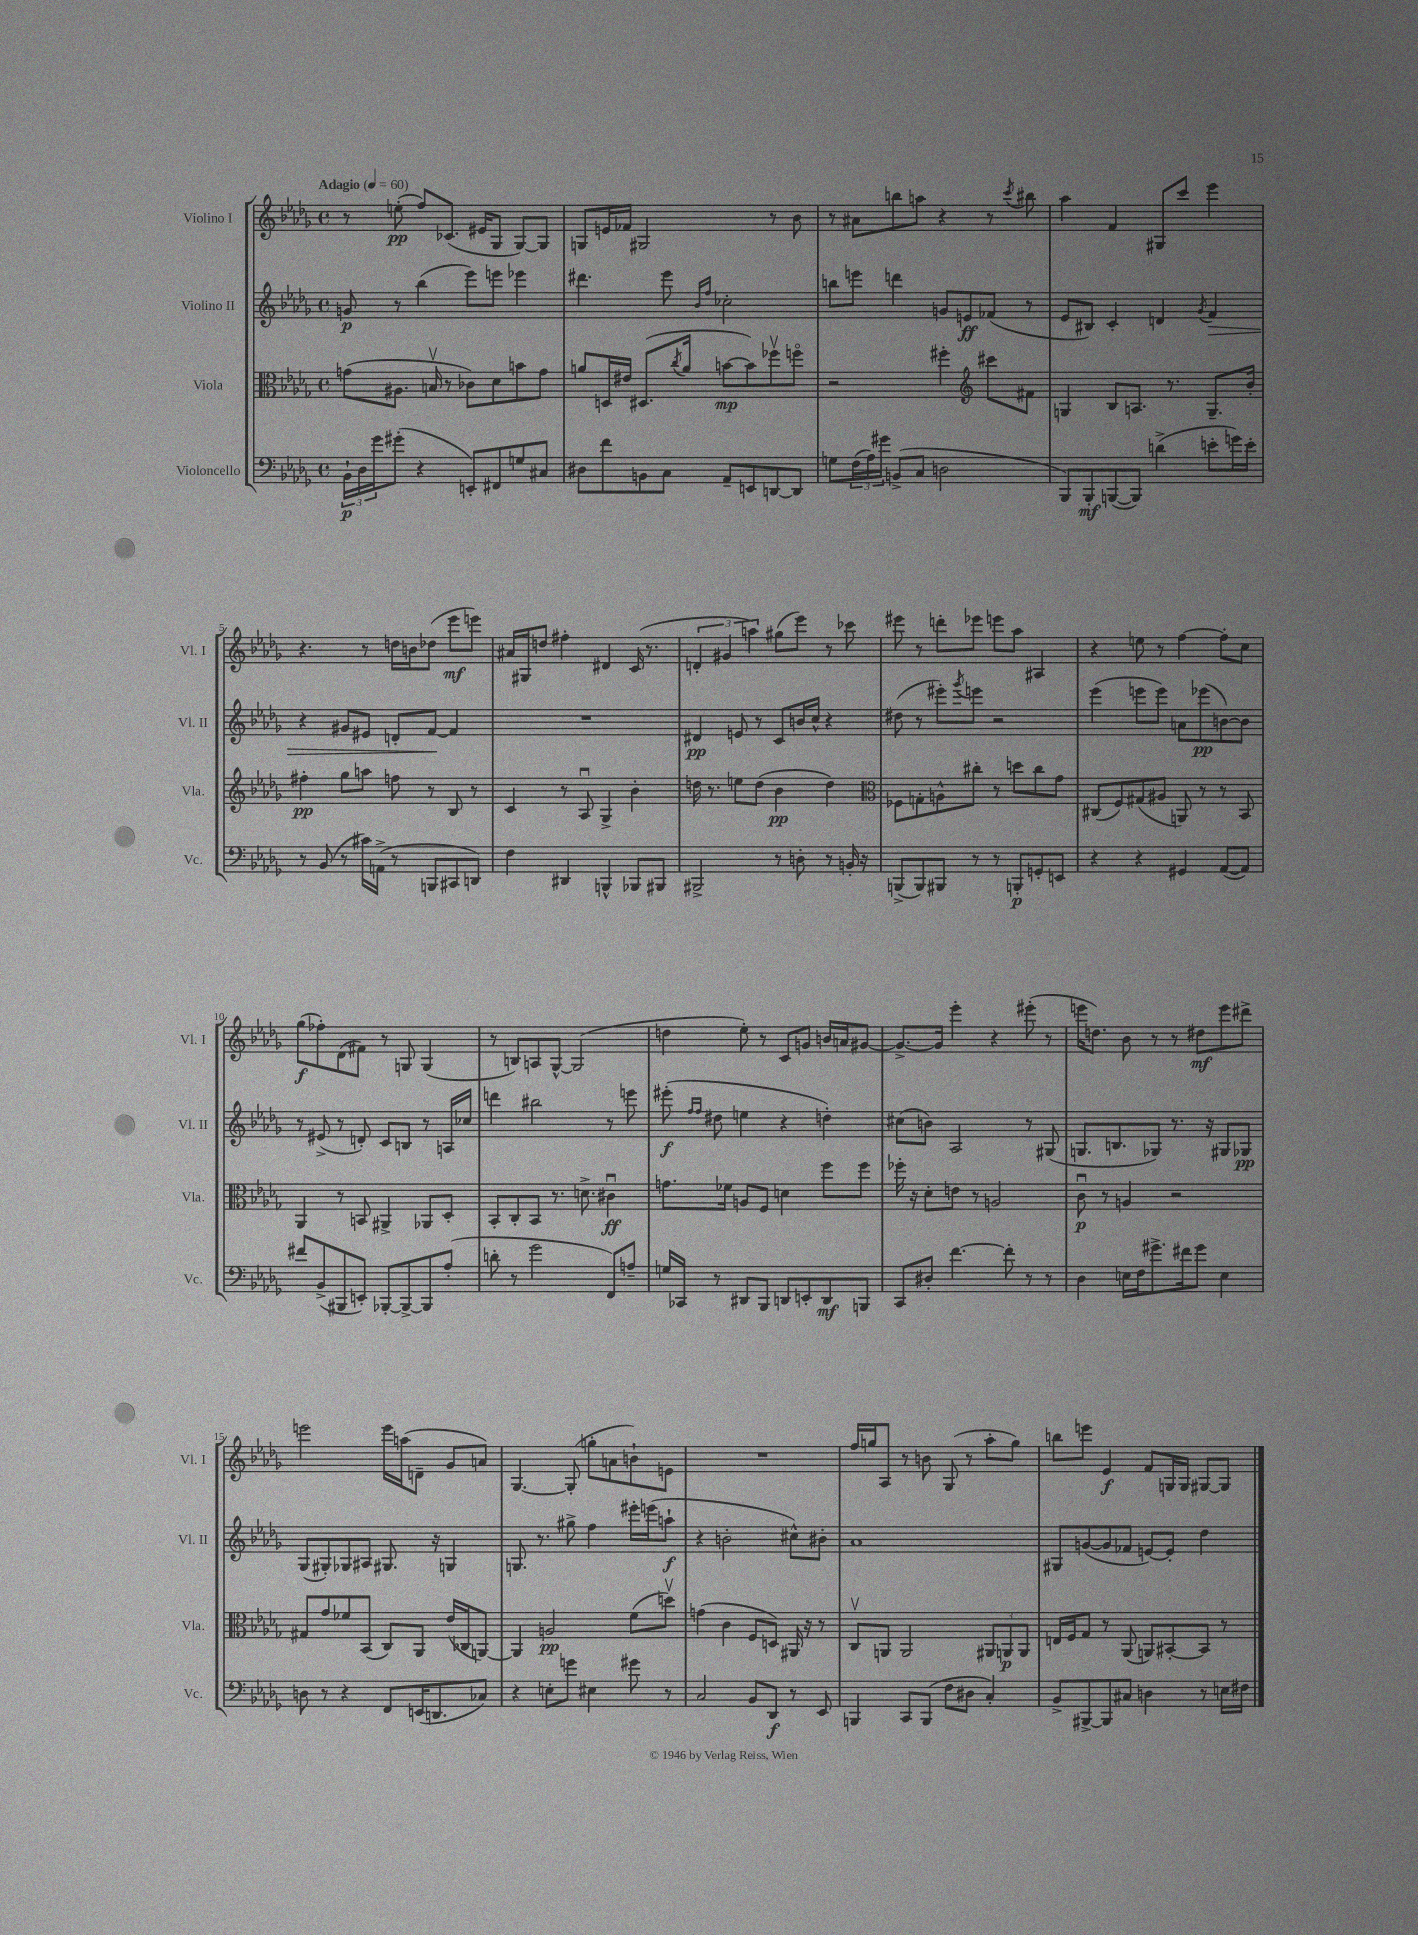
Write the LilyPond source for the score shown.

<<
\new StaffGroup <<
\new Staff = "s0" \with { instrumentName = "Violino I" shortInstrumentName = "Vl. I" } {
    \clef treble \key des \major \defaultTimeSignature \time 4/4 \tempo "Adagio" 4 = 60
    r8 e''8-.\pp( f''8) ces'8.( eis'16 ges8 ges8~) ges8 |
    g8 e'16 fes'16 gis2 r8 bes'8 |
    r8 ais'8 b''8 a''8 r4 r8 \acciaccatura { c'''8 } bis''8 |
    aes''4 f'4 gis8 c'''8 ees'''4 |
    r4. r8 d''16 b'16 des''8( ees'''8\mf e'''8) |
    ais'16 gis16 d''8 fis''4-. dis'4 c'16( r8. |
    \tuplet 3/2 { d'4-. gis'4 a''4) } gis''8( ees'''8) r8 ces'''8 |
    eis'''8 r8 d'''8-. ees'''8 e'''8 aes''8 ais4 |
    r4 e''8 r8 f''4~ f''8-. c''8 |
    ges''8\f( fes''8-.) des'8( fis'8) r8 g8 g4( |
    r8 b8) a8 ges8~-^ ges2( |
    d''4 ees''8-.) r8 c'8 g'8 b'16 a'16 gis'8~ |
    gis'8.~-> gis'16 ees'''4-. r4 eis'''8-.( r8 |
    e'''16 d''8.) bes'8 r8 r8 dis''8\mf e'''8 dis'''8-> |
    e'''2 e'''16 a''16( d'8-- ges'8 a'8) |
    ges4.~ ges8-.( g''8-. a'8 b'8-!) e'8 |
    R1 |
    f''16 g''16 aes8 r8 b'8 ges8( r8 aes''8-. g''8) |
    b''8 e'''8 ees'4\f f'8 g16 g16 gis8~ gis8 \bar "|." |
}
\new Staff = "s1" \with { instrumentName = "Violino II" shortInstrumentName = "Vl. II" } {
    \clef treble \key des \major \defaultTimeSignature \time 4/4
    g'8\p r8 bes''4( ees'''8) e'''8 ees'''4 |
    dis'''4. ees'''8 \grace { bes'16 f''16 } ces''2-. |
    b''8 e'''8 d'''4 g'8 e'8\ff fes'8( r8 |
    ees'8 bis8) c'4-. d'4 \acciaccatura { ges'8 } f'4\> |
    r4 gis'8 eis'8 d'8-. f'8~\! f'4 |
    R1 |
    dis'4\pp e'8 r8 c'8 b'16 c''16-^ r4 |
    dis''8( r8 eis'''8-.) \acciaccatura { ges'''8 } e'''8 r2 |
    ees'''4( e'''8 e'''8) a'8 ees'''8\pp( b'8~) b'8 |
    r8 eis'8->( r8 d'8-.) c'8 b8 r8 a16 ces''16 |
    d'''4 bis''2 r8 e'''8 |
    eis'''8-.\f( \grace { f''16 f''16 } dis''8 e''4 r4 d''4-.) |
    cis''8( b'8) aes2 r8 gis8( |
    g8. b8. ges8) r8. r16 gis8 ges8\pp |
    ges8( gis8-.) ges8 ais8 gis8. r16 g4 |
    g8. r8. gis''8-> f''4 eis'''16-. e'''16( a''8-!\f |
    r4 b'2-. cis''8-^) bis'8-. |
    aes'1 |
    gis8 g'8~( g'8 fes'8 e'8~) e'8-. des''4 \bar "|." |
}
\new Staff = "s2" \with { instrumentName = "Viola" shortInstrumentName = "Vla." } {
    \clef alto \key des \major \defaultTimeSignature \time 4/4
    g'8( ais8. b16\upbow r8 ces'8) des'8 b'8 g'8 |
    a'8 d16 eis'16 dis8.( \acciaccatura { c''8 } a'16 b'8~\mp b'8) fes''8\upbow f''8\flageolet |
    r2 fis''4-. \clef treble cis'''8 fis'8 |
    g4 bes8 a8. r8. g8.-- bes'16-. |
    fis''4-.\pp ges''8 a''8 f''8 r8 bes8 r8 |
    c'4 r8 aes8\downbow ges4-> bes'4-. |
    d''16 r8. e''8 d''8( bes'4\pp d''4) |
    \clef alto fes8 g8-. a8-^ cis''8-. r8 d''8 cis''8 ges'8 |
    cis8( f8) gis8( ais8 a,8) r8 r8 bes,8 |
    aes,4 r8 b,8 ais,4-> aes,8 des8-. |
    bes,8-. c8-. bes,8 r8. d'8.-> cis'4\downbow\ff |
    g'8. fes'16 a8 f8 d'4 f''8 f''8 |
    fes''16-. r16 des'8-. e'8 r8 a2 |
    c'8\downbow\p r8 a4 r2 |
    gis8 ges'8 fes'8 bes,8( c8) aes,8 ees'16( ces16 a,8~) |
    a,4 a2\pp f'8( d''8\upbow) |
    g'4( c'4 f8 d8) ais,16 r16 r8 |
    c8\upbow a,8 a,2 \tuplet 3/2 { ais,8 a,8\p a,8 } |
    e16 f16 ges8 r8 aes,8( a,8) bis,8~-. bis,8 r8 \bar "|." |
}
\new Staff = "s3" \with { instrumentName = "Violoncello" shortInstrumentName = "Vc." } {
    \clef bass \key des \major \defaultTimeSignature \time 4/4
    \tuplet 3/2 { bes,16-!\p des16 ges'16 } gis'8-.( r4 e,8-.) fis,8 g8 cis8 |
    dis8 f'8 b,8 c8 aes,8-- e,8 d,8~ d,8 |
    g8 \tuplet 3/2 { f16( aes16) gis'16 } b,8->( c8 d2 |
    bes,,8) bes,,8-.\mf b,,8~( b,,8) d'4->( e'8-. g'16) e'16-. |
    r8 bes,8( r8 cis'16) a,16->( r8 b,,8 cis,8 d,8) |
    f4 dis,4 b,,4-^ bes,,8 bis,,8 |
    bis,,2-> r8 d8-. r8 b,16-. r16 |
    b,,8->( b,,8) bis,,8 r8 r8 b,,8-.\p g,8-. e,8 |
    r4 r4 gis,4 aes,8~( aes,8) |
    fis'8 bes,8->( bis,,8 e,8-.) bes,,8~-. bes,,8~-> bes,,8 aes8-.( |
    d'8-. r8 ges'2 f,8) a8-- |
    g16 ces,16 r8 dis,8 bes,,8 d,8 e,8-. d,8\mf b,,8 |
    c,8 dis8-. f'4.~ f'8-. r8 r8 |
    des4 e16 f16 gis'8.-> fis'16 gis'8 e4 |
    d8 r8 r4 f,8 e,16( d,8. ces8) |
    r4 e8-. g'8 eis4 gis'8 r8 |
    c2 bes,8 des,8\f r8 ees,8 |
    b,,4 c,8 b,,8( f8 dis8 c4-.) |
    bes,8-> bis,,8~-> bis,,8 cis8 d4 r8 e16 fis16 \bar "|." |
}
>>
>>
